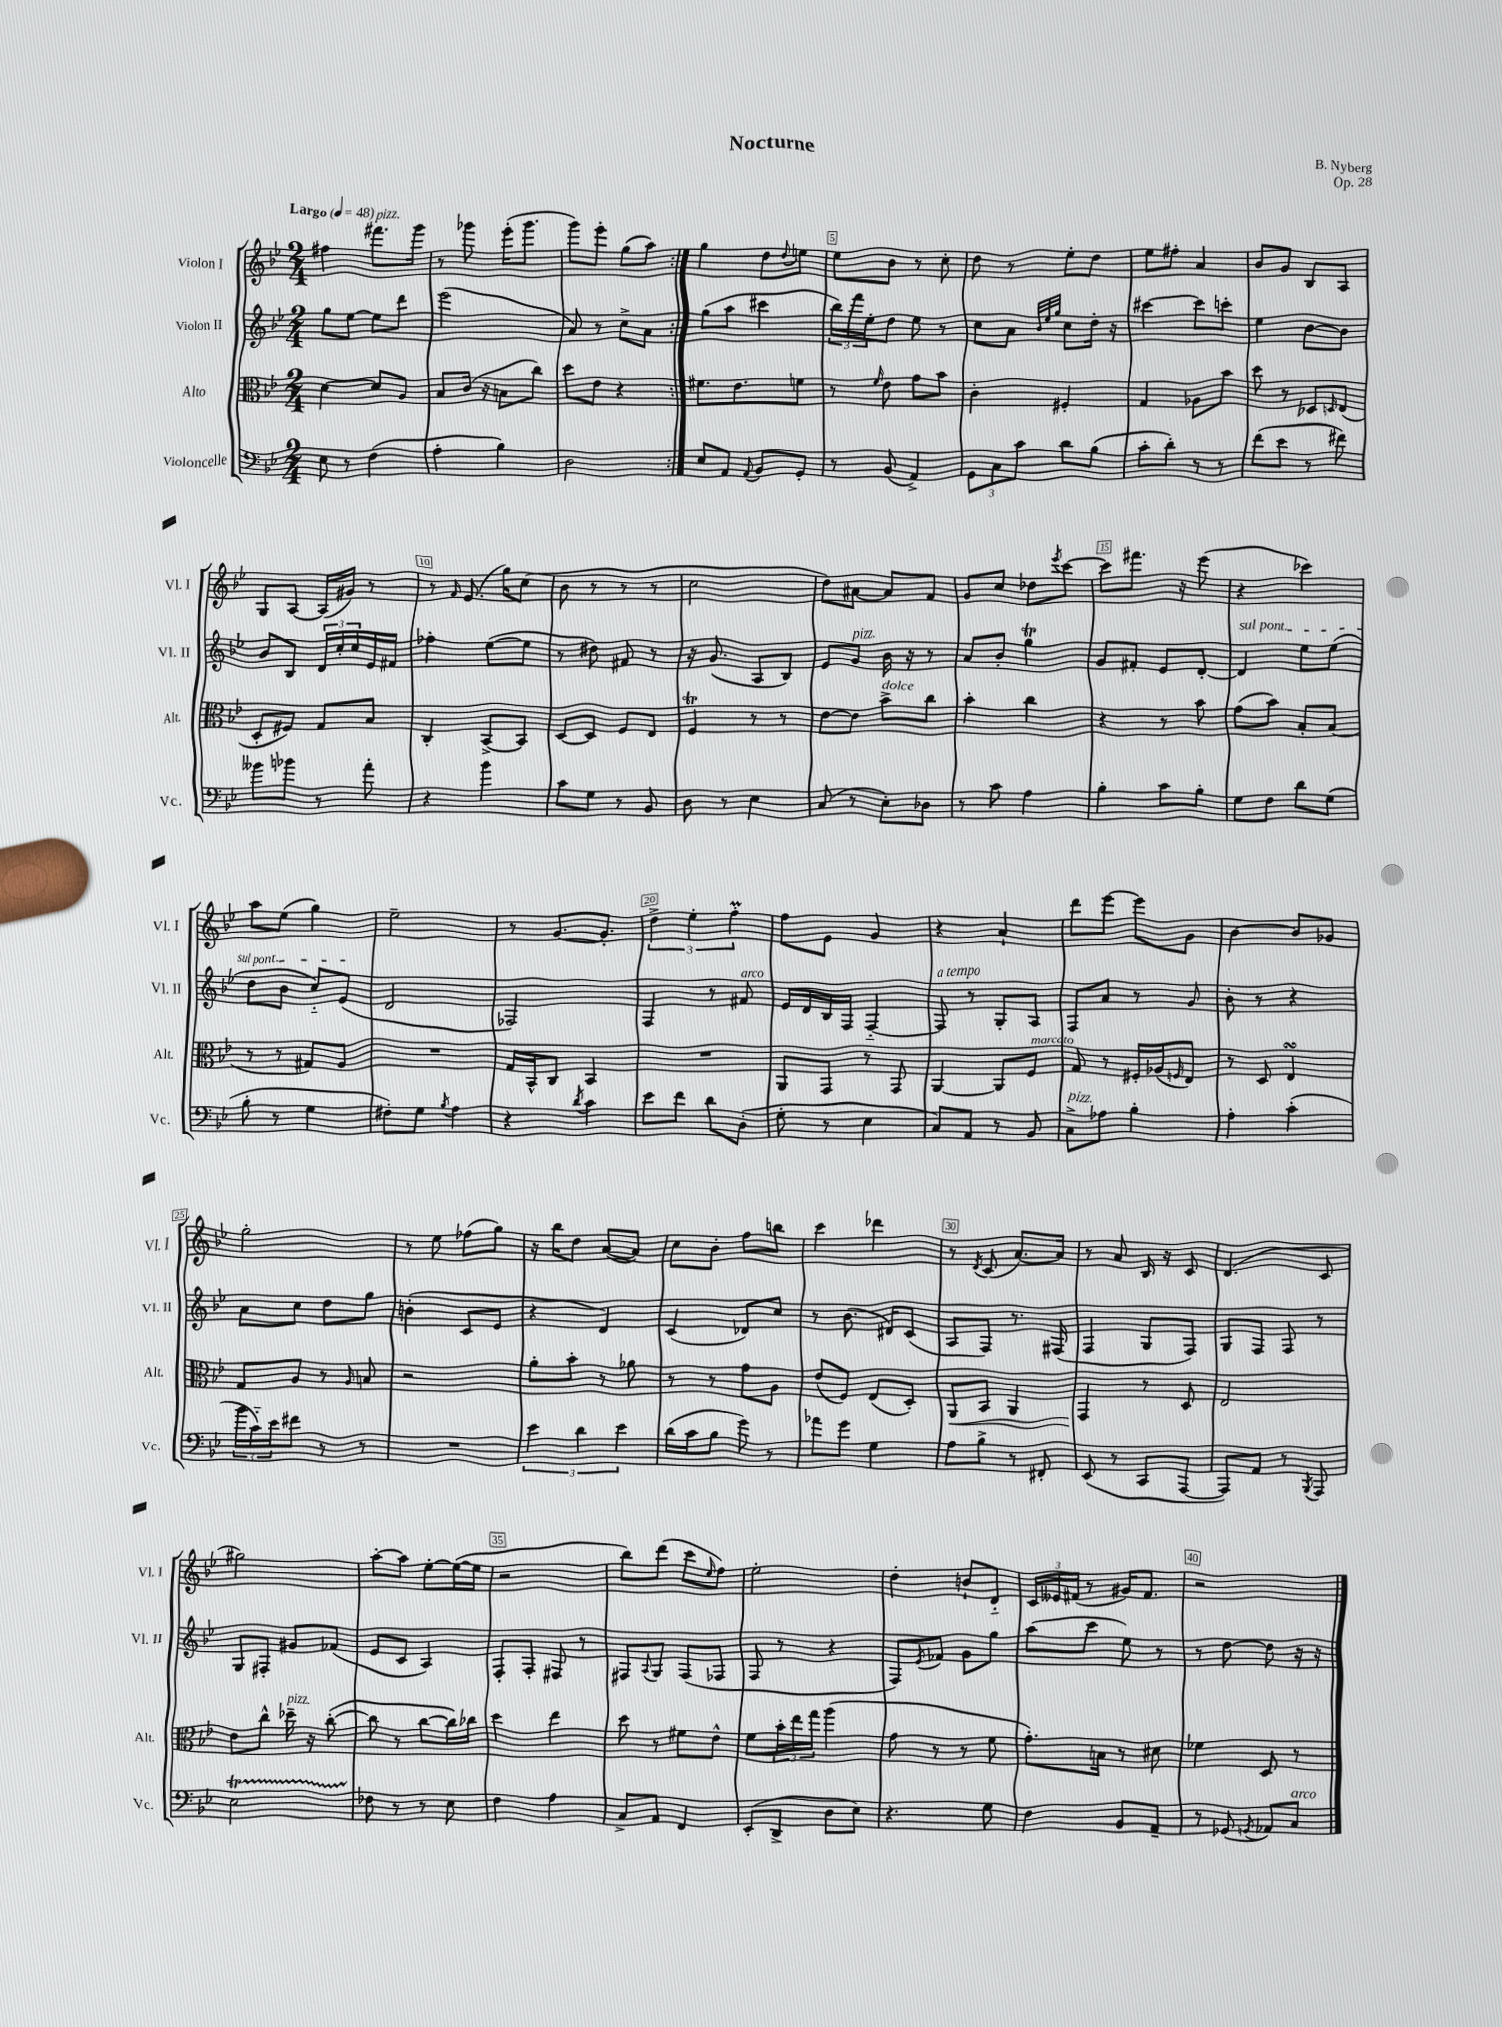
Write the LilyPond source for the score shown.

\header { title = "Nocturne" composer = "B. Nyberg" opus = "Op. 28" }
<<
\new StaffGroup <<
\new Staff = "s0" \with { instrumentName = "Violon I" shortInstrumentName = "Vl. I" } {
    \clef treble \key bes \major \numericTimeSignature \time 2/4 \tempo "Largo" 4 = 48
    \repeat volta 2 { fis''4 fis'''8.^\markup { \italic "pizz." } g'''16 |
    r8 ges'''8 ees'''16-.( ges'''8. |
    g'''8) ees'''8-. g''8( a''8) | }
    g''4 d''8 \appoggiatura { d''8 } e''8 |
    ees''8 bes'8 r8 c''8-. |
    d''8 r8 ees''8-. d''8 |
    ees''8 fis''8-. a'4 |
    bes'8 g'8 bes8 a8 |
    g8 a8~ a16( gis'16) r8 |
    r8 \grace { f'16 } ees'8.( g''16) c''8( |
    bes'8 r8 r8 r8 |
    c''2 |
    d''8) ais'8~ ais'8 f'8 |
    g'8 c''8 des''8 \acciaccatura { ees'''8 } c'''8~ |
    c'''8 fis'''8. r16 ees'''8( |
    r4 ces'''4) |
    a''8 ees''8( g''4) |
    ees''2-- |
    r8 g'8.~ g'8.-. |
    \tuplet 3/2 { d''4-> ees''4-. f''4-.\prall } |
    f''8 ees'8 g'4 |
    r4 a'4-! |
    d'''8 ees'''8~ ees'''8 g'8 |
    bes'4~ bes'8 ges'8 |
    g''2-. |
    r8 ees''8 fes''8( g''8) |
    r16 bes''16 d''8 a'8~( a'8) |
    c''8 bes'8-. f''8 b''8 |
    c'''4 des'''4 |
    r8 \acciaccatura { d'8 } c'8( a'8.~) a'16 |
    r8 a'8 bes16 r16 c'8 |
    d'4.( c'8 |
    gis''2) |
    a''8~-. a''8 ees''8~-. ees''16~( ees''16 |
    r2 |
    bes''8) d'''8( c'''8 \grace { ees''16 } f''8) |
    ees''2-. |
    d''4-. b'8-! d'8-_ |
    \tuplet 3/2 { c'16 eeses'16 fis'16( } r8 gis'16) fis'8. |
    r2 \bar "|." |
}
\new Staff = "s1" \with { instrumentName = "Violon II" shortInstrumentName = "Vl. II" } {
    \clef treble \key bes \major \numericTimeSignature \time 2/4
    \repeat volta 2 { g''8 ees''8~ ees''8 d'''8 |
    ees'''2( |
    a'8) r8 c''8-> a'8 | }
    g''8( a''8 cis'''4 |
    \tuplet 3/2 { bes''16) f'''16 ees''16-. } d''8 ees''8 r8 |
    c''8 a'8 \grace { bes'32 ees''32 g''32 } c''8 d''16-. r16 |
    cis'''4~ cis'''8 c'''8-. |
    ees''4 bes'8~ bes'8 |
    bes'8 bes8 \tuplet 3/2 { d'16 c''16-. c''16 } ees'16 fis'16 |
    fes''4-. ees''8~( ees''8 |
    r8 dis''8) fis'8 r8 |
    r16 g'8.( a8 bes8) |
    ees'8 g'8^\markup { \italic "pizz." } bes'16 r16 r8 |
    a'8 bes'8-. g''4\trill |
    g'8 fis'8-. ees'8 d'8~-. |
    \once \override TextSpanner.bound-details.left.text = \markup { \italic "sul pont." } d'4\startTextSpan ees''8 ees''8( |
    d''8 bes'8 c''8-_) ees'8\stopTextSpan( |
    d'2 |
    fes2) |
    f4 r8 fis'8^\markup { \italic "arco" } |
    ees'16 d'16 bes16 f16 f4~-_ |
    f8^\markup { \italic "a tempo" } r8 g8-. a8 |
    f8 a'8 r8 g'8 |
    bes'8-. r8 r4 |
    a'8 c''8 d''8 g''8 |
    b'4-.( c'8 ees'8 |
    r4 d'4) |
    c'4( des'8) c''8 |
    r8 bes'8.( dis'16) c'8( |
    a8 f8) r8. fis16( |
    f4 g8 f8) |
    g8 f8 f8 r8 |
    g8 fis8-. gis'8 fes'8( |
    ees'8 c'8 a4) |
    f8-. f8-. fis8 r8 |
    fis8 \appoggiatura { a8 } g8 fis8( fes8 |
    f8 r8 r4 |
    f8) \acciaccatura { ees'8 } fes'8 g'8 g''8 |
    a''8( c'''8 ees''8) r8 |
    r8 d''8~ d''8 r16 r16 \bar "|." |
}
\new Staff = "s2" \with { instrumentName = "Alto" shortInstrumentName = "Alt." } {
    \clef alto \key bes \major \numericTimeSignature \time 2/4
    \repeat volta 2 { d'4~ d'8 a8 |
    bes8 c'16( r16 b8 c''8) |
    d''8 ees'8 r4 | }
    fis'8. ees'8. f'8 |
    r8 \grace { f'16 } ees'8 g'8 bes'8 |
    c'4-. fis4-. |
    g4 aes8 bes'8 |
    d''8 r8 des8 \grace { d16 } ees8( |
    d8-. fis8) g8 bes8 |
    c4-. bes,8~-> bes,8 |
    d8~ d8 f8 ees8 |
    f4\trill r8 r8 |
    ees'8~ ees'8 bes'8->^\markup { \italic "dolce" } c''8 |
    bes'4-. c''4 |
    r4 r8 bes'8 |
    g'8( bes'8) bes8-. bes8( |
    r8 r8 gis8) a8 |
    R2 |
    g16 bes,16-^ c8 bes,4 |
    R2 |
    a,8 g,8 r8 g,8 |
    a,4~ a,8 f8^\markup { \italic "marcato" } |
    g8 r8 fis16-. aes16( \grace { f16 } ees8) |
    r8 d8 ees4\turn |
    g8 a8 r8 \grace { a16 } b8 |
    r2 |
    a'8-. bes'8-. r8 aes'8 |
    r8 r8 g'8 a8 |
    ees'8( f8) ees8( d8-.) |
    a,8\< bes,8 a,4 |
    g,4\! r8 d8 |
    ees2 |
    ees'8 c''8-^ des''16--^\markup { \italic "pizz." } r16 c''8~-.( |
    c''8 r8 c''8~ c''16) ces''16 |
    d''4 ees''4 |
    d''8 r8 fis'8 ees'8-^ |
    f'8 \tuplet 3/2 { bes'16-. ees''16 g''16 } a''4( |
    g'8 r8 r8 f'8 |
    g'8.-.) b16 r8 dis'8 |
    fes'4 d8 r8 \bar "|." |
}
\new Staff = "s3" \with { instrumentName = "Violoncelle" shortInstrumentName = "Vc." } {
    \clef bass \key bes \major \numericTimeSignature \time 2/4
    \repeat volta 2 { ees8 r8 f4( |
    a4-. bes4) |
    d2 | }
    ees8 a,8 \appoggiatura { a,8 } bes,8 g,8-. |
    r8 bes,8( a,4->) |
    \tuplet 3/2 { g,8 c8 c'8 } d'8 bes8( |
    c'8-. d'8-.) r8 r8 |
    f'8( ees'8 r8 fis'8) |
    beses'8 bes'8 r8 a'8-. |
    r4 bes'4 |
    c'8 g8 r8 bes,8 |
    d8 r8 ees4 |
    c8( r8 ees8-.) des8 |
    r8 c'8 a4 |
    bes4-. c'8 bes8-. |
    g8 f8 d'8 g8( |
    bes8-. r8 g4 |
    fis8-.) g8 \acciaccatura { bes8 } a4 |
    r4 \acciaccatura { d'8 } c'4 |
    ees'8 f'8 d'8 d8-.( |
    g8-. r8 ees4 |
    c8) a,8 r8 bes,8 |
    c8->^\markup { \italic "pizz." } aes8 bes4-. |
    a4-. c'4-.( |
    \tuplet 3/2 { bes'16 c'16-_) ees'16 } fis'8 r8 r8 |
    R2 |
    \tuplet 3/2 { ees'4 d'4 ees'4 } |
    d'16( c'16 bes8 g'8) r8 |
    aes'8 g'8 g4 |
    a8 bes8-> r8 fis,8-. |
    ees,8( r8 c,8 a,,8~ |
    a,,8) a,8 r8 \acciaccatura { bes,,8 } a,,8 |
    ees2\startTrillSpan |
    fes8\stopTrillSpan r8 r8 ees8 |
    f4 a4 |
    c8-> a,8 f,4 |
    ees,8-.( d,8-> d8 ees8) |
    r4. g8 |
    f4 bes,8 a,8-- |
    r8 ges,8( \acciaccatura { g,8 } aes,8) c8^\markup { \italic "arco" } \bar "|." |
}
>>
>>
\layout { \context { \Score \override BarNumber.break-visibility = ##(#f #t #t) barNumberVisibility = #(every-nth-bar-number-visible 5) \override BarNumber.stencil = #(make-stencil-boxer 0.1 0.3 ly:text-interface::print) } }
